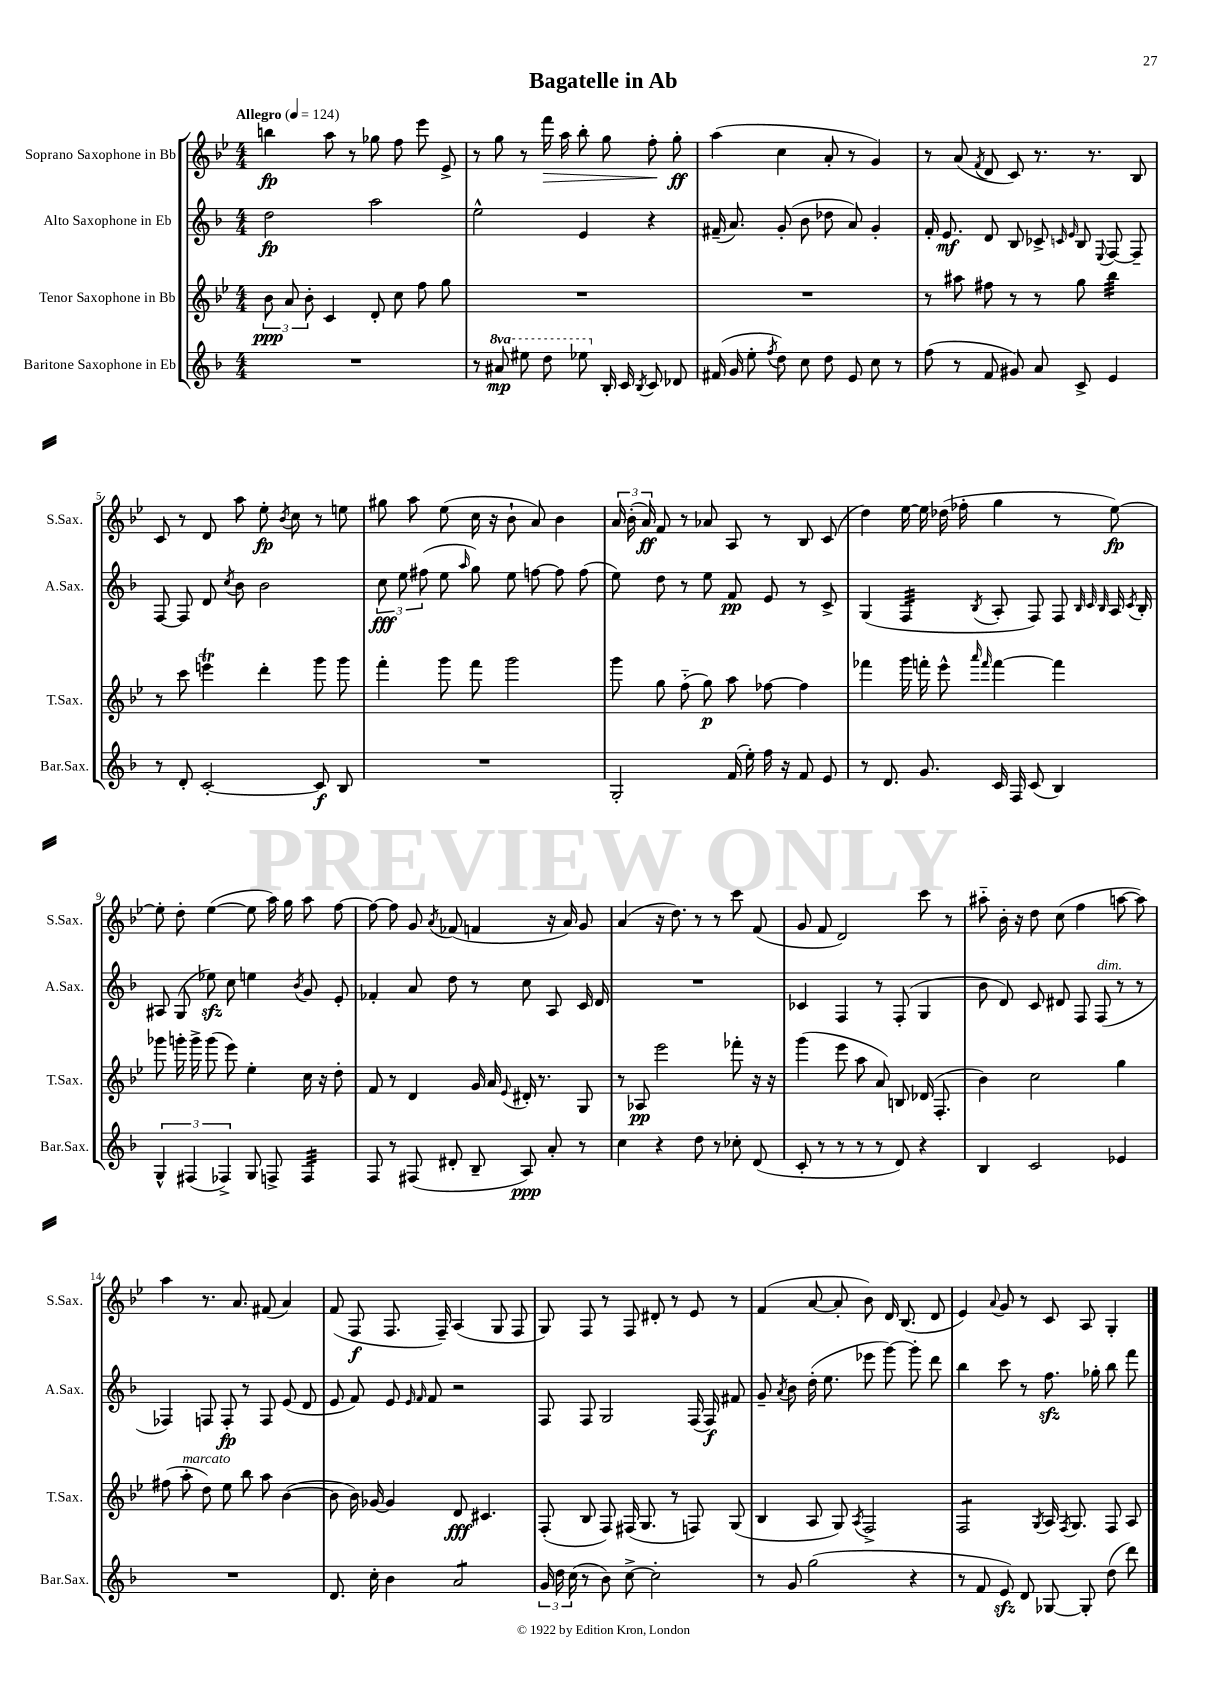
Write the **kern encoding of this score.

**kern	**dynam	**kern	**dynam	**kern	**dynam	**kern	**dynam
*part4	*part4	*part3	*part3	*part2	*part2	*part1	*part1
*staff4	*staff4	*staff3	*staff3	*staff2	*staff2	*staff1	*staff1
*I"Baritone Saxophone in Eb	*	*I"Tenor Saxophone in Bb	*	*I"Alto Saxophone in Eb	*	*I"Soprano Saxophone in Bb	*
*I'Bar.Sax.	*	*I'T.Sax.	*	*I'A.Sax.	*	*I'S.Sax.	*
*clefG2	*	*clefG2	*	*clefG2	*	*clefG2	*
*k[b-]	*	*k[b-e-]	*	*k[b-]	*	*k[b-e-]	*
*M4/4	*	*M4/4	*	*M4/4	*	*M4/4	*
*MM124	*	*MM124	*	*MM124	*	*MM124	*
=1	=1	=1	=1	=1	=1	=1	=1
!	!	!	!	!	!	!LO:TX:a:B:t=Allegro	!
1r	.	12b-\	ppp	2dd\	fp	4bbn\	fp
.	.	12a/	.	.	.	.	.
.	.	12b-'\	.	.	.	.	.
.	.	4c/	.	.	.	8aa\	.
.	.	.	.	.	.	8r	.
.	.	8d'/	.	2aa\	.	8gg-X\	.
.	.	8cc\	.	.	.	8ff\	.
.	.	8ff\	.	.	.	8eee-\	.
.	.	8gg\	.	.	.	8e-^/	.
=2	=2	=2	=2	=2	=2	=2	=2
8r	.	1r	.	2ee^^\	.	8r	.
*8va	*	*	*	*	*	*	*
8aa#X/	mp	.	.	.	.	8gg\	.
8eee#X\	.	.	.	.	.	8r	.
!	!	!	!	!	!	!	!LO:HP:b
8ddd\	.	.	.	.	.	16fff\	>
.	.	.	.	.	.	16aa\	.
8eee-X\	.	.	.	4e/	.	8bb-'\	.
*X8va	*	*	*	*	*	*	*
16B-'/	.	.	.	.	.	8gg\	.
16c/	.	.	.	.	.	.	.
8qB-/	.	.	.	.	.	.	.
8c/	.	.	.	4r	.	8ff'\	.
8d-X/	.	.	.	.	.	8gg'\	] ff
=3	=3	=3	=3	=3	=3	=3	=3
(16f#X/	.	1r	.	(16f#X~/	.	(4aa\	.
16g/	.	.	.	8.a/)	.	.	.
8ee'\	.	.	.	.	.	.	.
8qff/	.	.	.	.	.	.	.
8dd\)	.	.	.	(8g'/	.	4cc\	.
8cc\	.	.	.	8b-\	.	.	.
8dd\	.	.	.	8dd-X\	.	8a'/	.
8e/	.	.	.	8a/)	.	8r	.
8cc\	.	.	.	4g'/	.	4g/)	.
8r	.	.	.	.	.	.	.
=4	=4	=4	=4	=4	=4	=4	=4
(8ff\	.	8r	.	16f'/	.	8r	.
.	.	.	.	8.e/	mf	.	.
8r	.	8aa#X\	.	.	.	(8a/	.
.	.	.	.	.	.	8qf/	.
8f/	.	8ff#X\	.	8d/	.	8d/	.
8g#X/)	.	8r	.	8B-/	.	8c/)	.
8a/	.	8r	.	8c-X^/	.	8.r	.
.	.	.	.	16qqcn/	.	.	.
.	.	.	.	16qqe/	.	.	.
8c^/	.	8gg\	.	8B-/	.	.	.
.	.	.	.	.	.	8.r	.
.	.	.	.	8qqE/	.	.	.
*	*	*tremolo	*	*	*	*	*
4e/	.	32bb-\LLL	.	[8F/	.	.	.
.	.	32bb-\	.	.	.	.	.
.	.	32bb-\	.	.	.	.	.
.	.	32bb-\	.	.	.	.	.
.	.	32bb-\	.	8F~/]	.	8B-/	.
.	.	32bb-\	.	.	.	.	.
.	.	32bb-\	.	.	.	.	.
.	.	32bb-\JJJ	.	.	.	.	.
*	*	*Xtremolo	*	*	*	*	*
!!LO:LB:g=z
=5	=5	=5	=5	=5	=5	=5	=5
8r	.	8r	.	[8F/	.	8c/	.
8d'/	.	8ccc\	.	8F/]	.	8r	.
[2c'/	.	4eeent\	.	8d/	.	8d/	.
.	.	.	.	8qcc/	.	.	.
.	.	.	.	8b-\	.	8aa\	.
.	.	4ddd'\	.	2b-\	.	8ee-'\	fp
.	.	.	.	.	.	8qb-/	.
.	.	.	.	.	.	8cc\	.
8c/]	f	8ggg\	.	.	.	8r	.
8B-/	.	8ggg\	.	.	.	8een\	.
=6	=6	=6	=6	=6	=6	=6	=6
1r	.	4fff'\	.	12cc\	fff	8gg#X\	.
.	.	.	.	12ee\	.	.	.
.	.	.	.	.	.	8aa\	.
.	.	.	.	(12ff#X\	.	.	.
.	.	8ggg\	.	8ee\	.	(8ee-\	.
.	.	.	.	16qqaa/	.	.	.
.	.	8fff\	.	8gg\)	.	16cc\	.
.	.	.	.	.	.	16r	.
.	.	2ggg\	.	8ee\	.	8b-`\	.
.	.	.	.	[8ffn\	.	8a/)	.
.	.	.	.	8ff\]	.	4b-\	.
.	.	.	.	(8ff\	.	.	.
=7	=7	=7	=7	=7	=7	=7	=7
2G'/	.	8ggg\	.	8ee\)	.	24a/	.
.	.	.	.	.	.	(24b-'\	.
.	.	.	.	.	.	24a/)	ff
.	.	8gg\	.	8dd\	.	8f/	.
.	.	(8ff\	.	8r	.	8r	.
.	.	8gg\)	p	8ee\	.	8a-X/	.
(16f/	.	8aa\	.	8f/	pp	8A/	.
16ee'\)	.	.	.	.	.	.	.
16ff\	.	[8ff-X\	.	8e/	.	8r	.
16r	.	.	.	.	.	.	.
8f/	.	4ff-\]	.	8r	.	8B-/	.
8e/	.	.	.	8c^/	.	(8c/	.
=8	=8	=8	=8	=8	=8	=8	=8
8r	.	4fff-X\	.	(4G/	.	4dd\)	.
8.d/	.	.	.	.	.	.	.
*	*	*	*	*tremolo	*	*	*
.	.	16ggg\	.	32F/LLL	.	[16ee-\	.
.	.	.	.	32F/	.	.	.
8.g/	.	16fffn'\	.	32F/	.	16ee-\]	.
.	.	.	.	32F/	.	.	.
.	.	8eee-^^\	.	32F/	.	(16dd-X\	.
.	.	.	.	32F/	.	.	.
.	.	.	.	32F/	.	16ff-X'\	.
.	.	.	.	32F/JJJ	.	.	.
*	*	*	*	*Xtremolo	*	*	*
.	.	16qqaaa/	.	.	.	.	.
.	.	16qqfff/	.	8qB-/	.	.	.
16c/	.	[4fff\	.	8A'/	.	4gg\	.
16F/	.	.	.	.	.	.	.
(8c/	.	.	.	8F/)	.	.	.
4B-/)	.	4fff\]	.	8F/	.	8r	.
.	.	.	.	32qqB-/	.	.	.
.	.	.	.	32qqc/	.	.	.
.	.	.	.	32qqB-/	.	.	.
.	.	.	.	16A/	.	[8ee-\)	fp
.	.	.	.	8qc/	.	.	.
.	.	.	.	16B-'/	.	.	.
!!LO:LB:g=z
=9	=9	=9	=9	=9	=9	=9	=9
6G^^/	.	8ggg-X\	.	8A#X/	.	8ee-'\]	.
.	.	16gggn'\	.	(8G/	.	8dd'\	.
(6F#X/	.	.	.	.	.	.	.
.	.	16ggg^\	.	.	.	.	.
.	.	(8ggg\	.	8ee-Xzz\)	.	([4ee-\	.
6F-X^/)	.	.	.	.	.	.	.
.	.	8eee-\)	.	8cc\	.	.	.
8G/	.	4ee-'\	.	4een\	.	8ee-\]	.
8Fn^/	.	.	.	.	.	16aa\)	.
.	.	.	.	.	.	16gg\	.
.	.	.	.	8qb-/	.	.	.
*tremolo	*	*	*	*	*	*	*
32F/LLL	.	16cc\	.	8g/	.	8aa\	.
32F/	.	.	.	.	.	.	.
32F/	.	16r	.	.	.	.	.
32F/	.	.	.	.	.	.	.
32F/	.	8dd'\	.	8e'/	.	[8ff\	.
32F/	.	.	.	.	.	.	.
32F/	.	.	.	.	.	.	.
32F/JJJ	.	.	.	.	.	.	.
*Xtremolo	*	*	*	*	*	*	*
=10	=10	=10	=10	=10	=10	=10	=10
8F/	.	8f/	.	4f-X'/	.	8ff\_	.
8r	.	8r	.	.	.	8ff\]	.
(8F#X/	.	4d/	.	8a/	.	8g/	.
.	.	.	.	.	.	8qa/	.
8d#X'/	.	.	.	8dd\	.	(8f-X/	.
8B-~/	.	16g/	.	8r	.	4fn/	.
.	.	16a/	.	.	.	.	.
.	.	8qqe-/	.	.	.	.	.
8A/)	ppp	16d#X'/	.	8cc\	.	.	.
.	.	8.r	.	.	.	.	.
8a'/	.	.	.	8A/	.	16r	.
.	.	.	.	.	.	16a/)	.
8r	.	8G/	.	16c/	.	8g/	.
.	.	.	.	16d/	.	.	.
=11	=11	=11	=11	=11	=11	=11	=11
4cc\	.	8r	.	1r	.	(4a/	.
.	.	8A-X/	pp	.	.	.	.
4r	.	2eee-\	.	.	.	16r	.
.	.	.	.	.	.	8.dd\)	.
8dd\	.	.	.	.	.	8r	.
8r	.	.	.	.	.	8r	.
8cc-X'\	.	8fff-X'\	.	.	.	8ccc\	.
(8d/	.	16r	.	.	.	(8f/	.
.	.	16r	.	.	.	.	.
=12	=12	=12	=12	=12	=12	=12	=12
8c'/	.	(4ggg\	.	4c-X/	.	8g/	.
8r	.	.	.	.	.	8f/	.
8r	.	8eee-\	.	4F/	.	2d/)	.
8r	.	8aa\	.	.	.	.	.
8r	.	8a/)	.	8r	.	.	.
8d/)	.	8Bn/	.	(8F'/	.	.	.
4r	.	(16d-X/	.	4G/	.	8ccc\	.
.	.	8.F'/	.	.	.	.	.
.	.	.	.	.	.	8r	.
=13	=13	=13	=13	=13	=13	=13	=13
4B-/	.	4b-\)	.	8b-\	.	8aa#X\	.
.	.	.	.	8d/)	.	16b-'\	.
.	.	.	.	.	.	16r	.
2c/	.	2cc\	.	8c/	.	8dd\	.
.	.	.	.	8d#X/	.	(8cc\	.
.	.	.	.	8F/	.	4ff\	.
!	!	!	!	!LO:TX:a:i:t=dim.	!	!	!
.	.	.	.	(8F/	.	.	.
4e-X/	.	4gg\	.	8r	.	[8aan\	.
.	.	.	.	8r	.	8aa\])	.
!!LO:LB:g=z
=14	=14	=14	=14	=14	=14	=14	=14
1r	.	(8ff#X\	.	4F-X/)	.	4aa\	.
!	!	!LO:TX:a:i:t=marcato	!	!	!	!	!
.	.	8aa'\	.	.	.	.	.
.	.	8dd\)	.	8Fn/	.	8.r	.
.	.	8ee-\	.	8F'/	fp	.	.
.	.	.	.	.	.	8.a/	.
.	.	8bb-\	.	8r	.	.	.
.	.	8aa\	.	8F/	.	(8f#X/	.
.	.	([4b-\	.	(8e/	.	4a/)	.
.	.	.	.	8d/	.	.	.
=15	=15	=15	=15	=15	=15	=15	=15
8.d/	.	8b-\]	.	8e/	.	(8f/	.
.	.	16b-\)	.	8f/)	.	8F/	f
16cc'\	.	[16g-X/	.	.	.	.	.
4b-\	.	4g-/]	.	8e/	.	8.F/	.
.	.	.	.	16qqe/	.	.	.
.	.	.	.	16qqf/	.	.	.
.	.	.	.	8f/	.	.	.
.	.	.	.	.	.	16F~/)	.
*tremolo	*	*	*	*	*	*	*
8a/L	.	8d/	fff	2r	.	(4A/	.
8a/	.	4.c#X/	.	.	.	.	.
8a/	.	.	.	.	.	8G/	.
8a/J	.	.	.	.	.	8F/	.
*Xtremolo	*	*	*	*	*	*	*
=16	=16	=16	=16	=16	=16	=16	=16
24g/	.	(8F'/	.	8F/	.	8G/)	.
24dd\	.	.	.	.	.	.	.
(24cc\	.	.	.	.	.	.	.
8r	.	8B-/	.	8F/	.	8F/	.
8b-\)	.	8F/)	.	2G/	.	8r	.
[8cc^\	.	(16F#X/	.	.	.	8F/	.
.	.	8.G/	.	.	.	.	.
2cc'\]	.	.	.	.	.	8d#X'/	.
.	.	8r	.	.	.	8r	.
.	.	8Fn/)	.	(16F/	.	8e-/	.
.	.	.	.	16F/)	f	.	.
.	.	(8G/	.	8f#X/	.	8r	.
=17	=17	=17	=17	=17	=17	=17	=17
8r	.	4B-/	.	8g~/	.	(4f/	.
.	.	.	.	8qa/	.	.	.
8g/	.	.	.	8b-\	.	.	.
(2gg\	.	8A/	.	(16dd'\	.	[8a/	.
.	.	.	.	8.ee\	.	.	.
.	.	8G/)	.	.	.	8a'/]	.
.	.	8qA/	.	.	.	.	.
.	.	2F^/	.	8eee-X\	.	8b-\)	.
.	.	.	.	[8ggg\)	.	16d/	.
.	.	.	.	.	.	(8.B-/	.
4r	.	.	.	8ggg'\]	.	.	.
.	.	.	.	8ddd\	.	8d/	.
=18	=18	=18	=18	=18	=18	=18	=18
*	*	*tremolo	*	*	*	*	*
8r	.	8F/L	.	4bb-\	.	4e-/)	.
8f/	.	8F/	.	.	.	.	.
.	.	.	.	.	.	8qqa/	.
8ezz/)	.	8F/	.	8ccc\	.	8g/	.
8d/	.	8F/J	.	8r	.	8r	.
*	*	*Xtremolo	*	*	*	*	*
.	.	8qG/	.	.	.	.	.
[8G-X/	.	16A/	.	8.ffzz\	.	8c/	.
.	.	8qF/	.	.	.	.	.
.	.	8.G/	.	.	.	.	.
8G-'/]	.	.	.	.	.	8A/	.
.	.	.	.	16gg-X'\	.	.	.
(8dd\	.	8F/	.	8bb-\	.	4G'/	.
8ddd\)	.	8A/	.	8fff\	.	.	.
==	==	==	==	==	==	==	==
*-	*-	*-	*-	*-	*-	*-	*-
